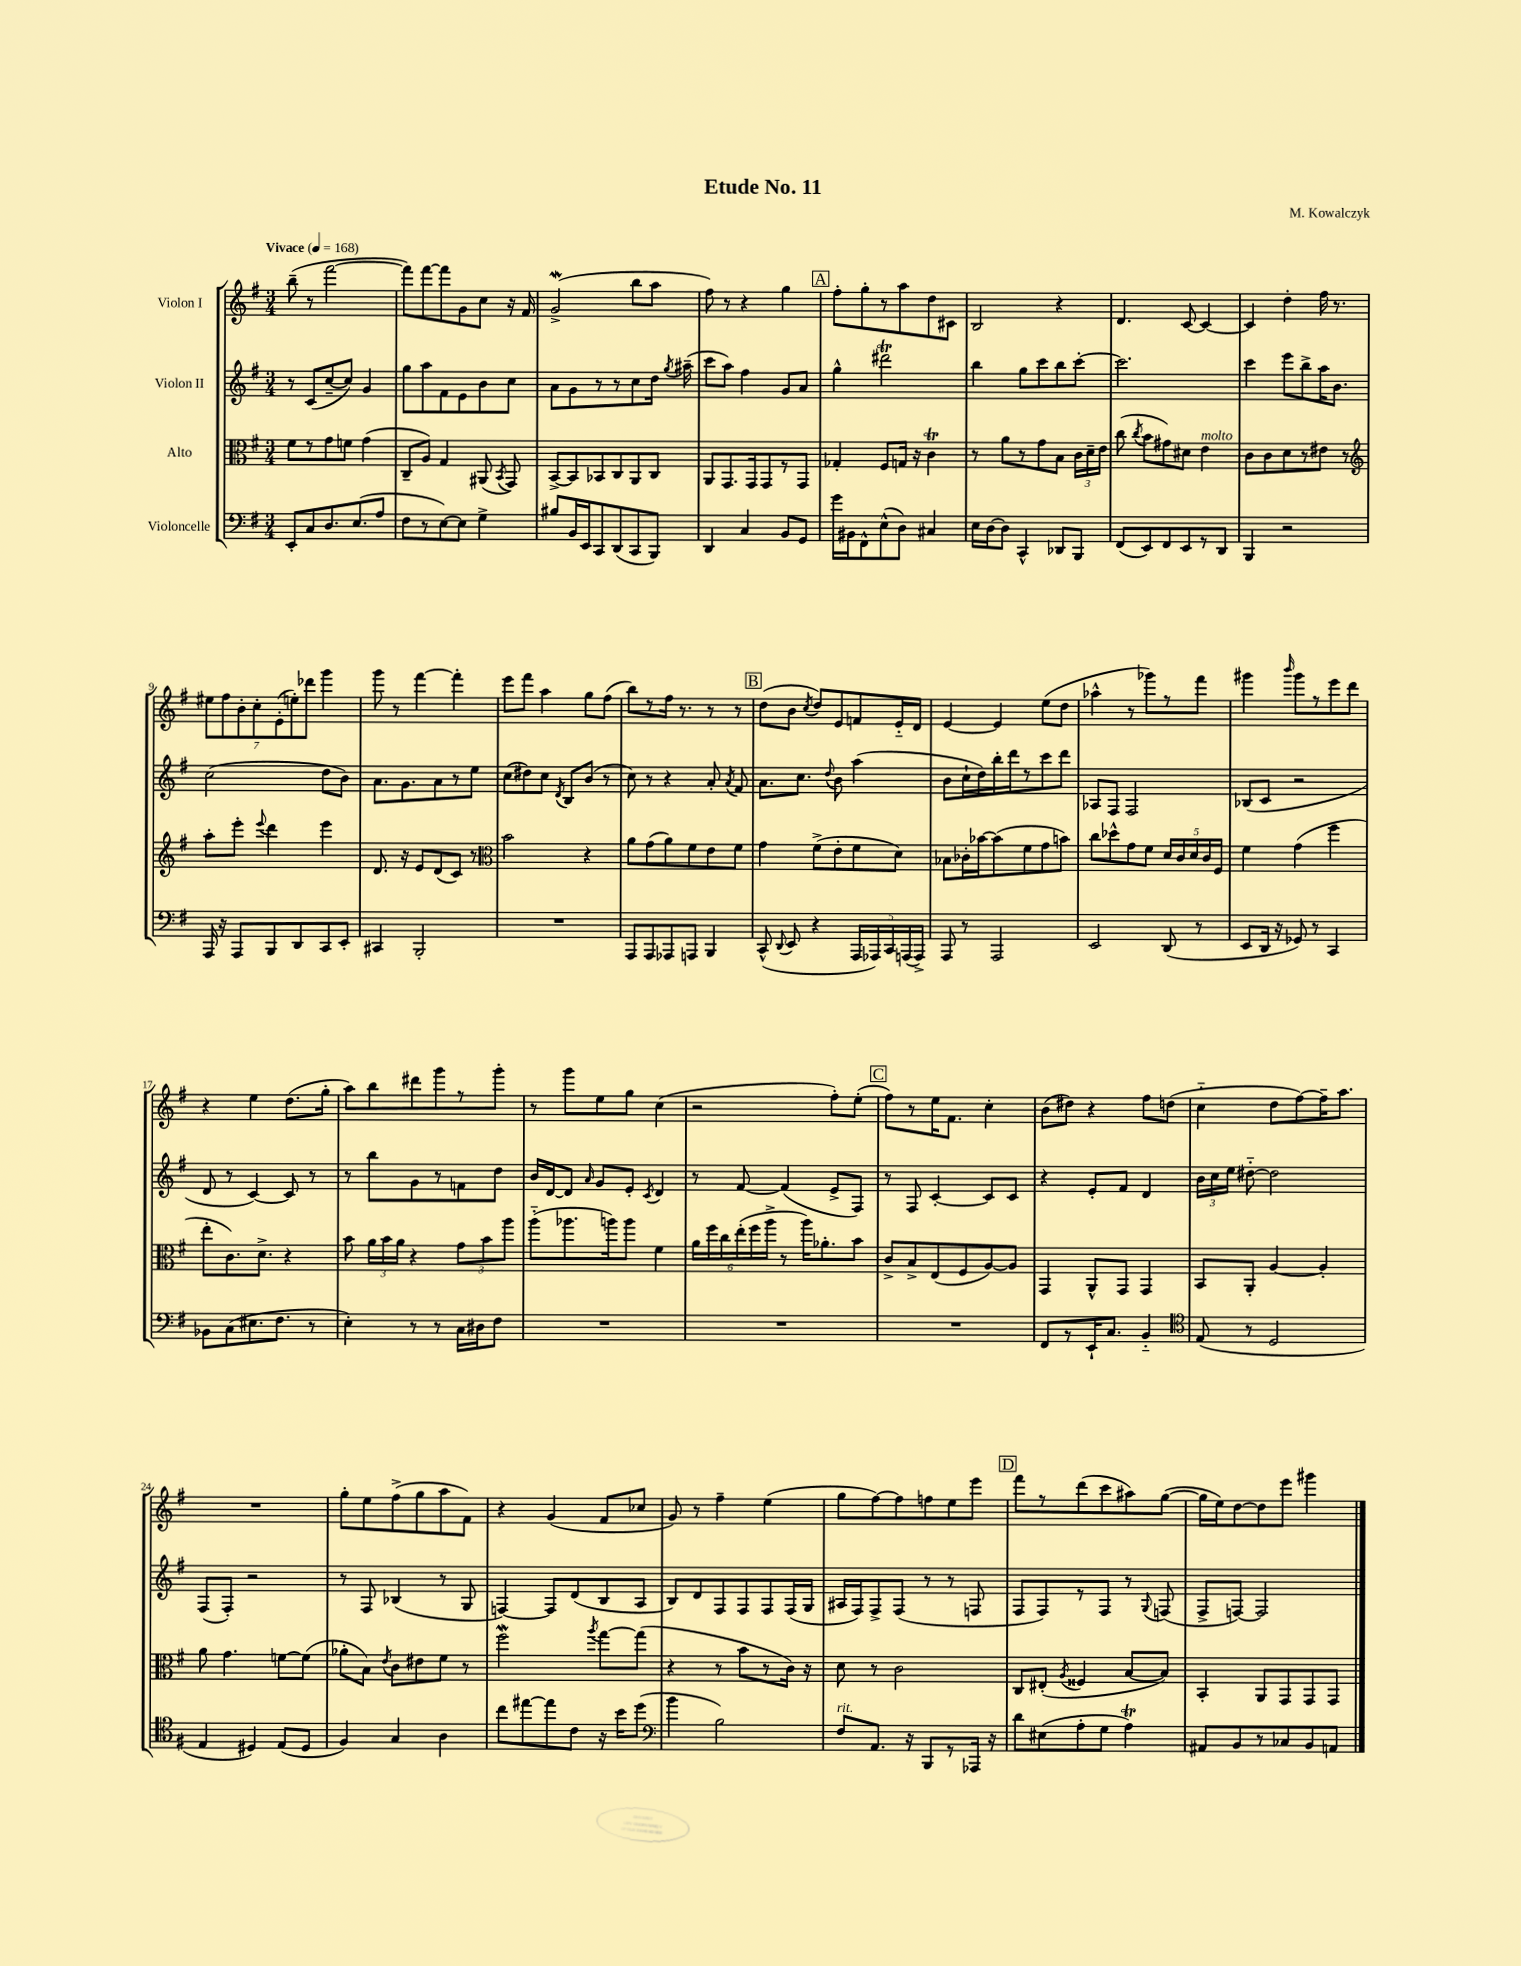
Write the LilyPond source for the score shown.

\header { title = "Etude No. 11" composer = "M. Kowalczyk" }
<<
\new StaffGroup <<
\new Staff = "s0" \with { instrumentName = "Violon I" } {
    \clef treble \key g \major \numericTimeSignature \time 3/4 \tempo "Vivace" 4 = 168
    \autoBeamOff b''8--( r8 fis'''2~ |
    fis'''8[) fis'''8~ fis'''8 g'8 c''8] r16 fis'16 |
    g'2->\mordent( b''8[ a''8] |
    fis''8) r8 r4 g''4 |
    \mark \markup { \box "A" } fis''8[-. g''8-. r8 a''8 d''8 cis'8] |
    b2 r4 |
    d'4. c'8~ c'4~ |
    c'4 d''4-. fis''16 r8. |
    \tuplet 7/4 { eis''8[ fis''8 b'8-. c''8-. e'8-.( e''8-.) des'''8] } g'''4 |
    g'''8 r8 fis'''4~ fis'''4-. |
    e'''8[ fis'''8] a''4 g''8[ fis''8]( |
    b''8[) r8 fis''16] r8. r8 r8 |
    \mark \markup { \box "B" } d''8[( b'8] \acciaccatura { c''8 } d''8[) e'8 f'8 e'16-_ d'16] |
    e'4~ e'4 e''8[( d''8] |
    aes''4-^ r8 ges'''8[) r8 fis'''8] |
    gis'''4 \grace { b'''16 } gis'''8[ r8 e'''8 d'''8] |
    r4 e''4 d''8.[( g''16]-. |
    a''8[) b''8 dis'''8 g'''8 r8 g'''8]-. |
    r8 g'''8[ e''8 g''8] c''4( |
    r2 fis''8[-.) e''8]-.( |
    \mark \markup { \box "C" } fis''8[) r8 e''16 fis'8.] c''4-. |
    b'8[( dis''8]) r4 fis''8[ d''8]( |
    c''4-_ d''8[ fis''8~) fis''16-- a''8.] |
    R2. |
    g''8[-. e''8 fis''8->( g''8 a''8 fis'8]) |
    r4 g'4( fis'8[ ces''8] |
    g'8) r8 fis''4-- e''4( |
    g''8[ fis''8~) fis''8 f''8 e''8 e'''8] |
    \mark \markup { \box "D" } fis'''8[ r8 d'''8( c'''8 ais''8) g''8]~( |
    g''16[ e''16) d''8~ d''8 e'''8] gis'''4 \bar "|." |
}
\new Staff = "s1" \with { instrumentName = "Violon II" } {
    \clef treble \key g \major \numericTimeSignature \time 3/4
    \autoBeamOff r8 c'8[( c''8~-- c''8]) g'4 |
    g''8[ a''8 fis'8 e'8 b'8 c''8] |
    a'8[ g'8 r8 r8 c''8 d''16] \acciaccatura { g''8 } ais''16--( |
    c'''8[ a''8]) fis''4 g'8[ a'8] |
    \mark \markup { \box "A" } g''4-^ dis'''2\trill |
    b''4 g''8[ c'''8 b''8 c'''8]~-. |
    c'''2. |
    c'''4 e'''8[ b''8-> a''16 b'8.] |
    c''2( d''8[ b'8]) |
    a'8.[ g'8. a'8 r8 e''8] |
    c''8[( dis''8) c''8] \acciaccatura { d'8 } b8[ b'8]( r8 |
    c''8) r8 r4 a'8-. \acciaccatura { a'8 } fis'8 |
    \mark \markup { \box "B" } a'8.[ c''8.] \appoggiatura { d''8 } b'8 a''4( |
    b'8[ c''16-! d''16) b''16-. d'''16 r8 c'''8 d'''8] |
    aes8[ fis8] fis2 |
    bes8[( c'8] r2 |
    d'8 r8 c'4~) c'8 r8 |
    r8 b''8[ g'8 r8 f'8 d''8] |
    b'16[ d'16~ d'8] \grace { a'16 } g'8[ e'8]-. \acciaccatura { c'8 } d'4 |
    r8 fis'8~ fis'4( e'8[-> fis8]) |
    \mark \markup { \box "C" } r8 fis8 c'4~-. c'8[ c'8] |
    r4 e'8[-. fis'8] d'4 |
    \tuplet 3/2 { b'16[ c''16 e''16] } dis''8~-_ dis''2 |
    fis8[( fis8]-.) r2 |
    r8 fis8 bes4( r8 g8 |
    f4~) f8[ d'8( b8 a8] |
    b8[) d'8 fis8 fis8 fis8 fis16( g16] |
    ais16[ fis16) fis8-> fis8]( r8 r8 f8 |
    \mark \markup { \box "D" } fis8[ fis8) r8 fis8] r8 \appoggiatura { g8 } f8( |
    fis8[-> f8]~) f2 \bar "|." |
}
\new Staff = "s2" \with { instrumentName = "Alto" } {
    \clef alto \key g \major \numericTimeSignature \time 3/4
    \autoBeamOff fis'8[ r8 g'8 f'8] g'4( |
    c8[-- a8]) g4 ais,8( \acciaccatura { b,8 } g,8) |
    b,8[~-> b,8 bes,8 c8 a,8 c8] |
    a,8[ g,8. g,16 g,8 r8 g,8] |
    \mark \markup { \box "A" } ges4-. fis8[ g16] r16 c'4\trill |
    r8 a'8[ r8 g'8 b8] \tuplet 3/2 { c'16[ d'16-- e'16] } |
    c''8( \acciaccatura { c''8 } b'8[ gis'8) dis'8] e'4^\markup { \italic "molto" } |
    c'8[ c'8 d'8 r8 eis'8] r8 |
    \clef treble a''8[-. e'''8]-. \appoggiatura { e'''8 } d'''4 e'''4 |
    d'8. r16 e'8[ d'8( c'8]) r8 |
    \clef alto b'2 r4 |
    a'8[ g'8( a'8) fis'8 e'8 fis'8] |
    \mark \markup { \box "B" } g'4 fis'8[->( e'8-. fis'8 d'8]) |
    bes8[ ces'16-. bes'16~ bes'8( fis'8 g'8 b'8]) |
    c''8[ des''8-^ g'8 fis'8] \tuplet 5/4 { d'16[ c'16 d'16 c'16 fis16] } |
    fis'4 g'4( fis''4 |
    e''8[-. c'8.) d'8.]-> r4 |
    b'8 \tuplet 3/2 { a'16[ b'16 a'16] } r4 \tuplet 3/2 { g'8[ b'8 a''8] } |
    a''8[-_( aes''8. a''16) a''8] fis'4 |
    \tuplet 6/4 { a'16[ fis''16 c''16 e''16-.( fis''16 a''16]-> } r8 a''16[) aes'8.-. b'8] |
    \mark \markup { \box "C" } c'8[-> b8-> e8( fis8 a8~) a8] |
    g,4 a,8[-^ g,8] g,4 |
    b,8[ a,8]-. a4~ a4-. |
    a'8 g'4. f'8[~ f'8]( |
    aes'8[-. b8]) \acciaccatura { e'8 } c'8[ eis'8 fis'8] r8 |
    fis''2\mordent \acciaccatura { a''8 } g''8[~ g''8]( |
    r4 r8 b'8[ r8 c'16]) r16 |
    d'8 r8 c'2 |
    \mark \markup { \box "D" } c8[ eis8]-.( \acciaccatura { a8 } fisis4 b8[~ b8]) |
    b,4-. a,8[ g,8 g,8 g,8] \bar "|." |
}
\new Staff = "s3" \with { instrumentName = "Violoncelle" } {
    \clef bass \key g \major \numericTimeSignature \time 3/4
    \autoBeamOff e,8[-. c8 d8. e8.( a8] |
    fis8[ r8 e8~) e8] g4-> |
    bis8[ b,16 e,16 c,8 d,8( c,8 b,,8]) |
    d,4 c4 b,8[ g,8] |
    \mark \markup { \box "A" } g'16[ bis,16 fis,8-^ e8-^( d8]) cis4 |
    e16[ d16~ d8] c,4-^ des,8[ b,,8] |
    fis,8[( e,8) fis,8 e,8 r8 d,8] |
    b,,4 r2 |
    a,,16 r16 a,,8[ b,,8 d,8 c,8 e,8]-. |
    cis,4 b,,2-. |
    R2. |
    a,,8[ a,,8 aes,,8 a,,8] b,,4 |
    \mark \markup { \box "B" } c,8-^( \appoggiatura { d,8 } e,8 r4 \tuplet 5/4 { a,,16[ aes,,16) c,16 a,,16( a,,16]->) } |
    a,,8 r8 a,,2 |
    e,2 d,8( r8 |
    e,8[ d,16] r16 ges,8) r8 c,4 |
    bes,8[ c8( eis8. fis8.] r8 |
    e4-.) r8 r8 c16[ dis16 fis8] |
    R2. |
    R2. |
    \mark \markup { \box "C" } R2. |
    fis,8[ r8 e,16-! c8.] b,4-_ |
    \clef tenor e8( r8 d2 |
    e4 dis4) e8[( dis8] |
    fis4) g4 a4 |
    c''8[ eis''8~ eis''8 c'8] r16 b'16[ d''8]( |
    \clef bass b'4 b2) |
    fis8[^\markup { \italic "rit." } a,8.] r16 b,,8[ r8 aes,,16] r16 |
    \mark \markup { \box "D" } d'8[ eis8( a8-. g8] a4\trill) |
    ais,8[ b,8 r8 ces8 b,8 a,8] \bar "|." |
}
>>
>>
